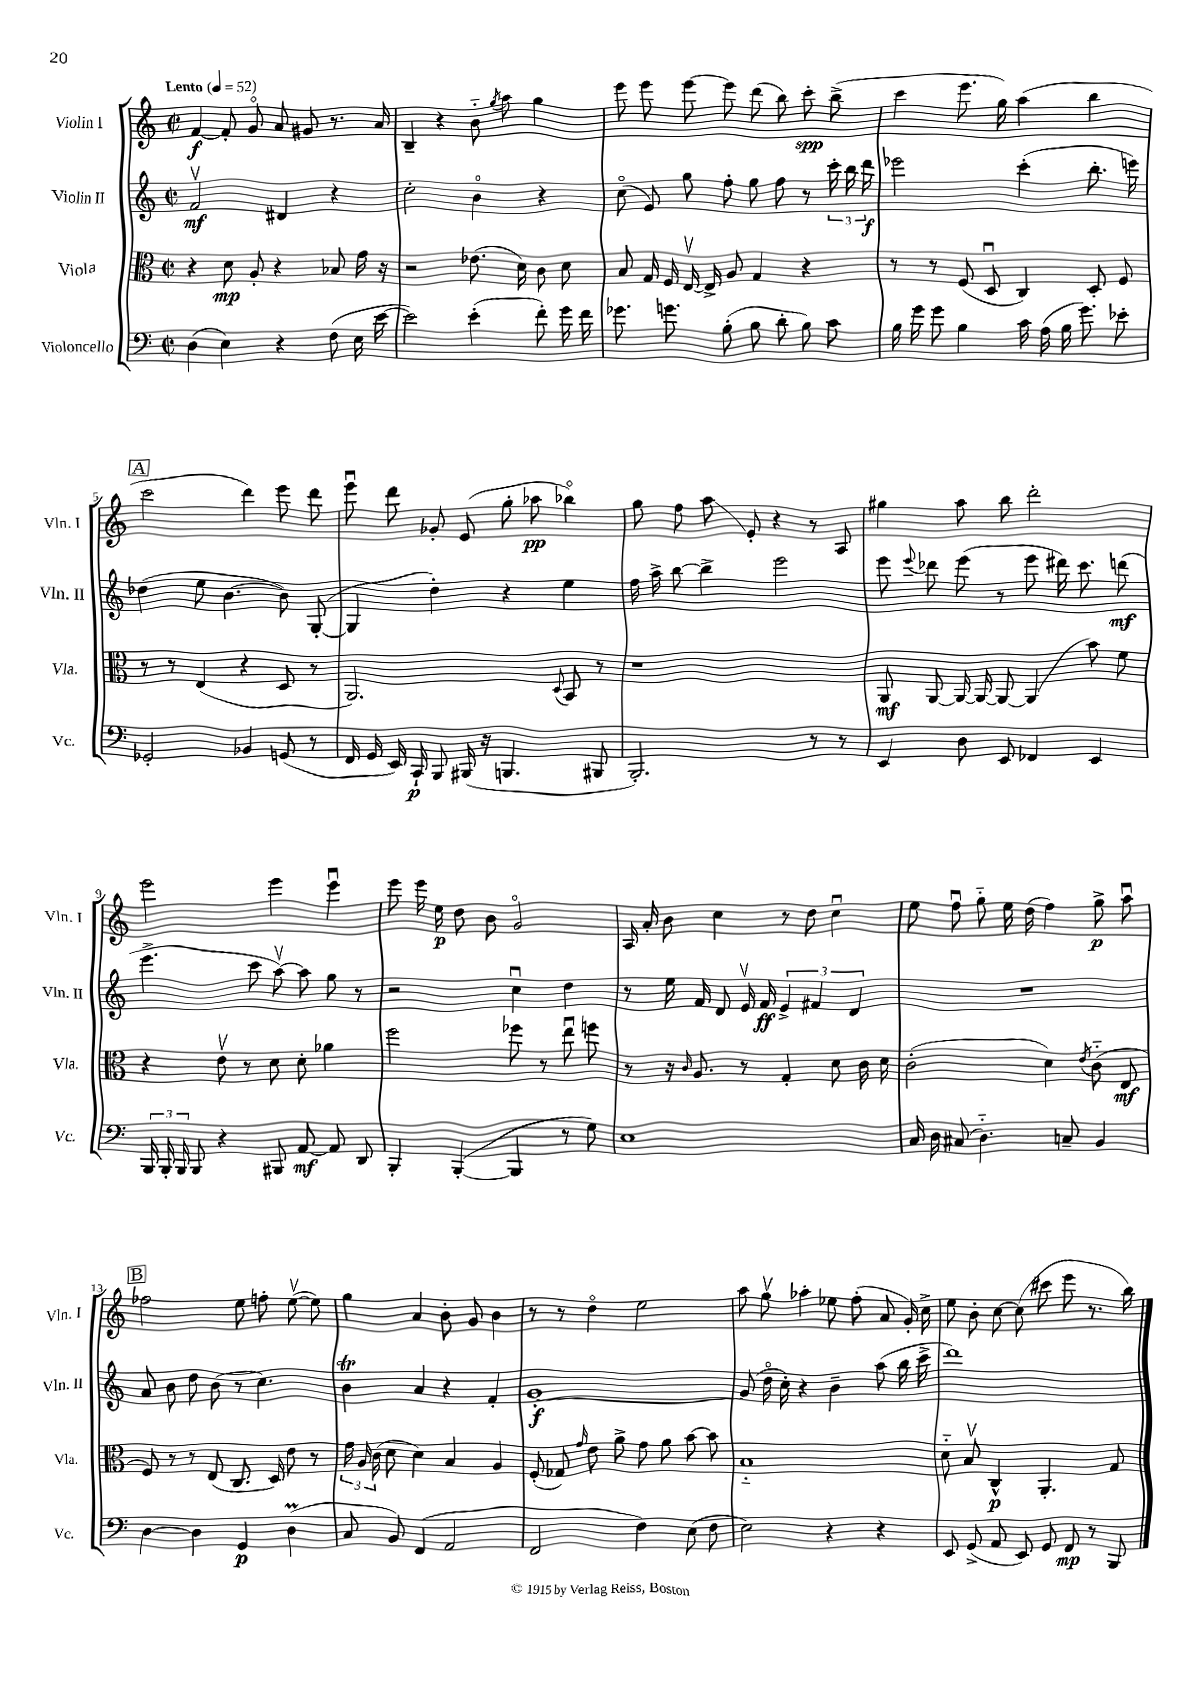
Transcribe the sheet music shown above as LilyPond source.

<<
\new StaffGroup <<
\new Staff = "s0" \with { instrumentName = "Violin I" shortInstrumentName = "Vln. I" } {
    \clef treble \key c \major \defaultTimeSignature \time 2/2 \tempo "Lento" 4 = 52
    \autoBeamOff f'4~\f f'8-. g'8\flageolet a'8 gis'8 r8. a'16 |
    b4-- r4 b'8-_ \acciaccatura { g''8 } a''8 g''4 |
    e'''8 e'''8 e'''8~ e'''8 d'''8( b''8) c'''8-.\spp b''8->( |
    c'''4 e'''8. g''16) a''4( b''4 |
    \mark \markup { \box "A" } c'''2 d'''4) e'''8 d'''8 |
    e'''8\downbow d'''8 ges'8-. e'8( g''8-. aes''8\pp bes''4\flageolet) |
    g''8 f''8 a''8\glissando e'8-. r4 r8 a8 |
    gis''4 a''8 b''8 d'''2-. |
    e'''2 e'''4 e'''4\downbow |
    e'''8 e'''16 e''16\p d''8 b'8 g'2\flageolet |
    a16 a'16-. b'8 c''4 r8 d''8 c''4\downbow |
    e''8 f''8\downbow g''8-_ e''16 d''16( f''4) g''8->\p a''8\downbow |
    \mark \markup { \box "B" } fes''2 e''8 f''8-. e''8~\upbow( e''8) |
    g''4 a'4 b'8-. g'8 b'4 |
    r8 r8 d''4\flageolet e''2 |
    a''8 g''8\upbow aes''4-. ees''8 f''8-.( a'8 g'16-.) c''16-> |
    e''8 b'8-. c''8~ c''8( cis'''8 e'''8 r8. b''16) \bar "|." |
}
\new Staff = "s1" \with { instrumentName = "Violin II" shortInstrumentName = "Vln. II" } {
    \clef treble \key c \major \defaultTimeSignature \time 2/2
    \autoBeamOff f'2\upbow\mf dis'4 r4 |
    c''2-. b'4\flageolet r4 |
    c''8\flageolet( e'8) g''8 f''8-. g''8 f''8 r8 \tuplet 3/2 { c'''16-. b''16 d'''16\f } |
    ees'''2 c'''4-.( b''8.-. e'''16) |
    \mark \markup { \box "A" } des''4( e''8 b'4.~ b'8) g8~-.( |
    g4 d''4-.) r4 e''4 |
    f''16 a''16-> b''8~ b''4-> e'''2 |
    e'''8 \appoggiatura { e'''8 } des'''8 e'''8( r8 e'''8 dis'''16) c'''8. d'''8\mf( |
    e'''4.-> c'''8 a''8~\upbow) a''8 g''8 r8 |
    r2 c''4\downbow d''4 |
    r8 e''16 f'16 d'8 e'16\upbow f'16\ff \tuplet 3/2 { e'4-> fis'4 d'4 } |
    R1 |
    \mark \markup { \box "B" } a'8 b'8 d''8 b'8( r8 c''4.) |
    b'4\trill a'4 r4 f'4-. |
    g'1~-.\f |
    g'8( d''16\flageolet c''16-.) r4 b'4-- a''8( b''16 c'''16-> |
    d'''1) \bar "|." |
}
\new Staff = "s2" \with { instrumentName = "Viola" shortInstrumentName = "Vla." } {
    \clef alto \key c \major \defaultTimeSignature \time 2/2
    \autoBeamOff r4 d'8\mp a8-. r4 bes8 g'16 r16 |
    r2 ees'8.( d'16) c'8 d'8 |
    b8 g16 f16 e16~\upbow e16-> a8 g4 r4 |
    r8 r8 f8( d8\downbow c4) d8-. f8 |
    \mark \markup { \box "A" } r8 r8 e4( r4 d8 r8 |
    a,2.) \appoggiatura { d8 } b,8 r8 |
    r1 |
    a,8\mf a,8~ a,16~ a,16~ a,8~ a,4( b'8) f'8 |
    r4 e'8\upbow r8 d'8 d'8-. aes'4 |
    f''2 fes''8 r8 e''8\downbow f''8 |
    r8 r16 \grace { c'16 } a8. r8 g4-. d'8 c'16 d'16 |
    c'2-.( d'4) \acciaccatura { e'8 } c'8-_( e8\mf |
    \mark \markup { \box "B" } f8) r8 r8 e8( c8. d16) e'8 r8 |
    \tuplet 3/2 { g'16 a16 c'16( } d'8 d'4) b4 a4 |
    f8-.( ges8) \grace { g'16 } e'8 a'8-> g'8 a'8 b'8~ b'8 |
    b1-_ |
    d'8-_ b8\upbow c4-^\p a,4.-. g8 \bar "|." |
}
\new Staff = "s3" \with { instrumentName = "Violoncello" shortInstrumentName = "Vc." } {
    \clef bass \key c \major \defaultTimeSignature \time 2/2
    \autoBeamOff d4( e4) r4 f8( e16 e'16~ |
    e'2) e'4-.( f'8-.) g'16 f'16 |
    ges'8. g'8. b8-.( b8 d'8-. b8) c'8 |
    b16 g'16 g'8 b4 c'16 a16( b16 g'8.) ees'8-. |
    \mark \markup { \box "A" } ges,2-. bes,4 g,8( r8 |
    f,16 g,16 e,16) c,16-!\p b,,8 bis,,16( r16 b,,4. bis,,8 |
    b,,2.-.) r8 r8 |
    e,4 d8 e,8 fes,4 e,4 |
    \tuplet 3/2 { b,,16 b,,16-. b,,16 } b,,8 r4 bis,,8 a,8~\mf a,8 d,8 |
    b,,4-. b,,4~-.( b,,4 r8 g8) |
    e1 |
    c16 d16 cis8( d4.-_) c8-- b,4 |
    \mark \markup { \box "B" } d4~ d4 g,4\p d4\prall( |
    c8 b,8) f,4( a,2 |
    f,2 f4) e8( f8 |
    e2) r4 r4 |
    e,8 g,8->( a,8 e,8) g,8 f,8\mp r8 b,,8 \bar "|." |
}
>>
>>
